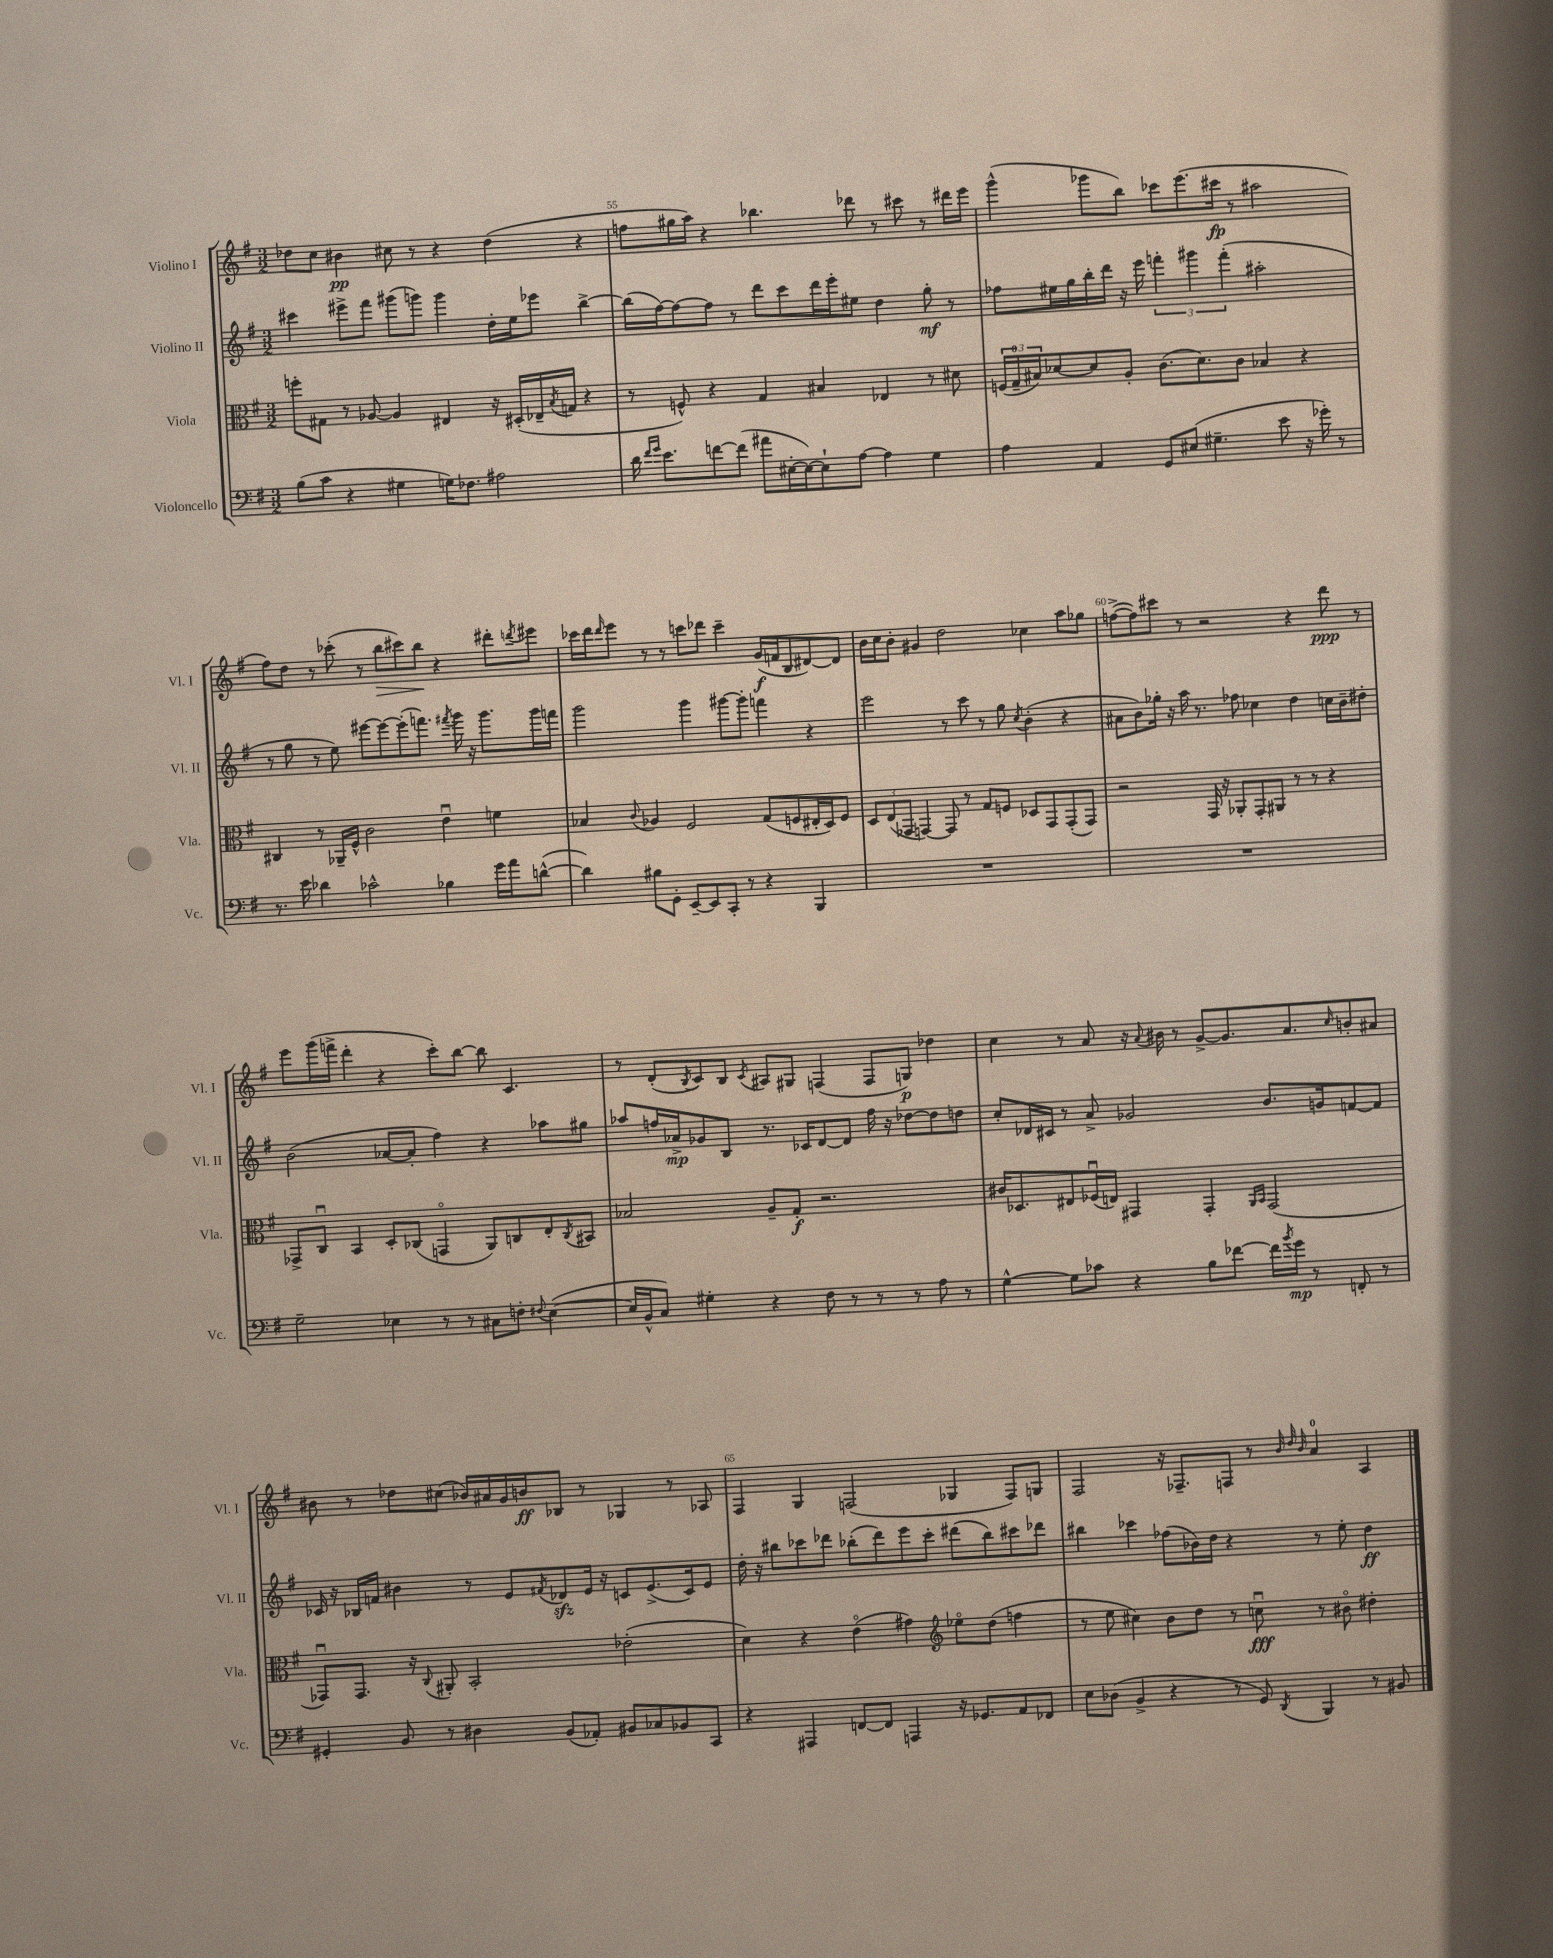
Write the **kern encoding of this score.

**kern	**kern	**kern	**kern
*staff4	*staff3	*staff2	*staff1
*clefF4	*clefC3	*clefG2	*clefG2
*k[f#]	*k[f#]	*k[f#]	*k[f#]
*M3/2	*M3/2	*M3/2	*M3/2
(8B	8ff'	4ccc#	8dd-
8c	8G#	.	8cc
4r	8r	8eee#^	4b#
.	[8A-	8fff#	.
4G#	4A-]	(8ggg#	8cc#
.	.	8ggg)	8r
16G)	4E#	4ggg	4r
8.F-	.	.	.
2A#	16r	16dd'	(4dd-
.	(16D#'	16ee	.
.	16E-~	8eee-	.
.	8qB	.	.
.	16G	.	.
.	4r	[4bb^	4r
=	=	=	=
16d	8r	(16bb]	8ff
16qqf#	.	.	.
16qqg	.	.	.
8.e	.	[16ff#)	.
.	8F^^)	8ff#_	16gg#
.	.	.	16aa)
[8f	4r	8ff#]	4r
(8f]	.	8r	.
8a#	4G	8ddd	4.bb-
[16E#'	.	8ccc	.
16E#_)	.	.	.
8E#`]	4B#	16ddd	.
.	.	16eee'	.
[8A	.	8ee#	8ddd-
4A]	4E-	4dd	8r
.	.	.	8ccc#
4G	8r	8gg'	8r
.	8d#	8r	16ddd#
.	.	.	16eee
=	=	=	=
4A	(24F	8ff-	(4ggg^^
.	24G~	.	.
.	24B#)	.	.
.	[8d-	16ee#	.
.	.	16gg	.
4AA	8d-]	16bb'	8ggg-
.	.	16ddd	.
.	8A'	16r	8bb)
.	.	16eee	.
8GG	(8.c	6fff'	8ccc-
(8E#	.	.	(8.eee
.	.	6ggg#	.
.	8.d-)	.	.
4.G#~	.	.	.
.	.	.	16ccc#
.	.	(6fff'	.
.	8c	.	8r
.	4B-	2aa#'	2aa#
8e	.	.	.
16r	4r	.	.
16g-')	.	.	.
8r	.	.	.
=	=	=	=
8.r	4C#	8r	8ff#)
.	.	8gg	8dd
16e	.	.	.
4d-	8r	8r	8r
.	16AA-~	8ee)	(8ccc-'
.	16F#^^	.	.
2c-^^	2c	[8eee#	8r
.	.	8eee#_	8bb
.	.	(8eee#']	8ccc#)
.	.	8.fff)	8bb
4B-	4eu	.	4r
.	.	8qfff#	.
.	.	16ggg	.
.	.	16r	.
.	.	8.ggg	.
16g	4f	.	8ddd#'
16a	.	.	.
.	.	.	8qddd
([8d^^	.	16ggg	8eee#
.	.	16fff	.
=	=	=	=
4d])	4B-	2ggg	16ccc-
.	.	.	16ddd
.	.	.	16qqddd
.	.	.	8eee
.	8qqc	.	.
8B#	4A-	.	8r
8GG'	.	.	8r
[8EE~	2F#	4ggg	8ccc
8EE]	.	.	8ddd-
8CC'	.	[8ggg#	4ccc~
8r	.	8ggg#']	.
4r	(8G	4fff	(16g
.	.	.	16f
.	8F	.	8B
4BBB	16E#'	4r	[8d#)
.	16D)	.	.
.	8F	.	8d#]
=	=	=	=
1.r	12D	2eee	16b
.	.	.	16cc
.	(12E	.	.
.	.	.	8b'
.	12GG-	.	.
.	[4GG)	.	4g#
.	8GG]	8r	2dd
.	8r	8ccc	.
.	8G	8r	.
.	8F	8gg	.
.	.	8qcc	.
.	8D-	(4b'	4cc-
.	8GG	.	.
.	(8GG'	4r	8aa
.	8GG)	.	8gg-
=	=	=	=
1.r	2r	8a#	([8ff^
.	.	8b)	8ff])
.	.	16gg-'	8ccc#
.	.	16r	.
.	.	16aa	8r
.	.	8.r	.
.	16GG	.	2r
.	16r	.	.
.	8AA-'	8ff-	.
.	8GG'	4cc-	.
.	8AA#	.	.
.	8r	4dd	4r
.	8r	.	.
.	4r	16cc	8ddd
.	.	16b~	.
.	.	8dd#'	8r
=	=	=	=
2G~	8GG-^	(2b	8eee
.	8Cu	.	(16ggg
.	.	.	16fff^
.	4BB	.	4ddd'
4E-	8D'	[8a-	4r
.	(8C-	8a-']	.
8r	4GGo	4ff#)	8ccc')
8r	.	.	[8bb
8C#	8AA)	4r	8bb]
8F'	8C	.	4.c
8qqF#	.	.	.
([4E-	8E'	8aa-	.
.	8qC	.	.
.	8BB#	8gg#	.
=	=	=	=
16E-]	2B-	8aa-	8r
16BB^^	.	.	.
8C)	.	16ff	(8d'
.	.	16a-^	.
.	.	.	8qB
4G#'	.	8g-	8c)
.	.	8B	8B
.	.	.	8qc
4r	8A~	8.r	8A#
.	8G'	.	8G#
.	.	16c-	.
8F#	2.r	[8d	(4F
8r	.	8d]	.
8r	.	16ff	8F
.	.	16r	.
8r	.	[8dd-	8G)
8A	.	8dd-]	4dd-
8r	.	8dd	.
=	=	=	=
[4G^^	16c#	8cc'	4cc
.	8.D-	.	.
.	.	16d-	.
.	.	16c#	.
8G]	8E#	8r	8r
8c-	(16F-u	8a^	8a
.	16E)	.	.
4r	4GG#	2g-	16r
.	.	.	8qqa
.	.	.	16b#
.	.	.	8r
8B	4GG#'	.	[8g^
[8f-	.	.	8.g]
.	16qqAA	.	.
.	16qqBB	.	.
16f-]	(2GG#	8.b	.
8qb	.	.	.
16g	.	.	8.a
8r	.	.	.
.	.	16g	.
.	.	.	16qqcc
8FF'	.	[8f	8b'
8r	.	8f]	8a#
=	=	=	=
4GG#'	8GG-u)	16c-	8b#
.	.	16r	.
.	8.GG-	16B-	8r
.	.	16f	.
8BB	.	4b#	8dd-
.	16r	.	.
.	8qqC	.	.
8r	8AA#'	.	(8cc#
4D#	2BB'	8r	16b-)
.	.	.	16a#
.	.	8e	16g
.	.	.	16b
.	.	8qf#	.
(8BB	.	8d-	8B-
8AA-')	.	16e	8r
.	.	16r	.
8BB#	(2e-'	8c	4G-
8C-	.	(8.e^	.
8BB-	.	.	8r
.	.	16c)	.
8CC	.	8e	8A-
=	=	=	=
4r	4d)	16dd'	4F#
.	.	16r	.
.	.	8bb#	.
4AAA#	4r	8ccc-	4G
.	.	8ddd-	.
[8FF	(4eo	(8bb-'	(2F
8FF]	.	8ddd-)	.
4AAA	4g#)	8eee	.
.	.	8ccc-'	.
*	*clefG2	*	*
16r	8ee-o	(8ddd#	4G-
8.GG-	.	.	.
.	(8dd	8bb-)	.
8AA	4ff	8ccc#	8F)
8FF-	.	8ddd-	8G
=	=	=	=
8E	8r	4bb#	2F#
(8D-	8ee	.	.
4BB^	4cc#)	4ccc-	.
4r	8b	(8ff-	16r
.	.	.	8.F-~
.	8dd	16b-)	.
.	.	16dd	.
8r	8r	4r	8F
8GG)	8ccu	.	8r
.	.	.	32qqb
.	.	.	32qqdd
8qDD	.	.	32qqb
4BBB	8r	8r	4a
.	8b#o	8ee'	.
8r	4dd#'	4dd	4A
8BB#	.	.	.
==	==	==	==
*-	*-	*-	*-
